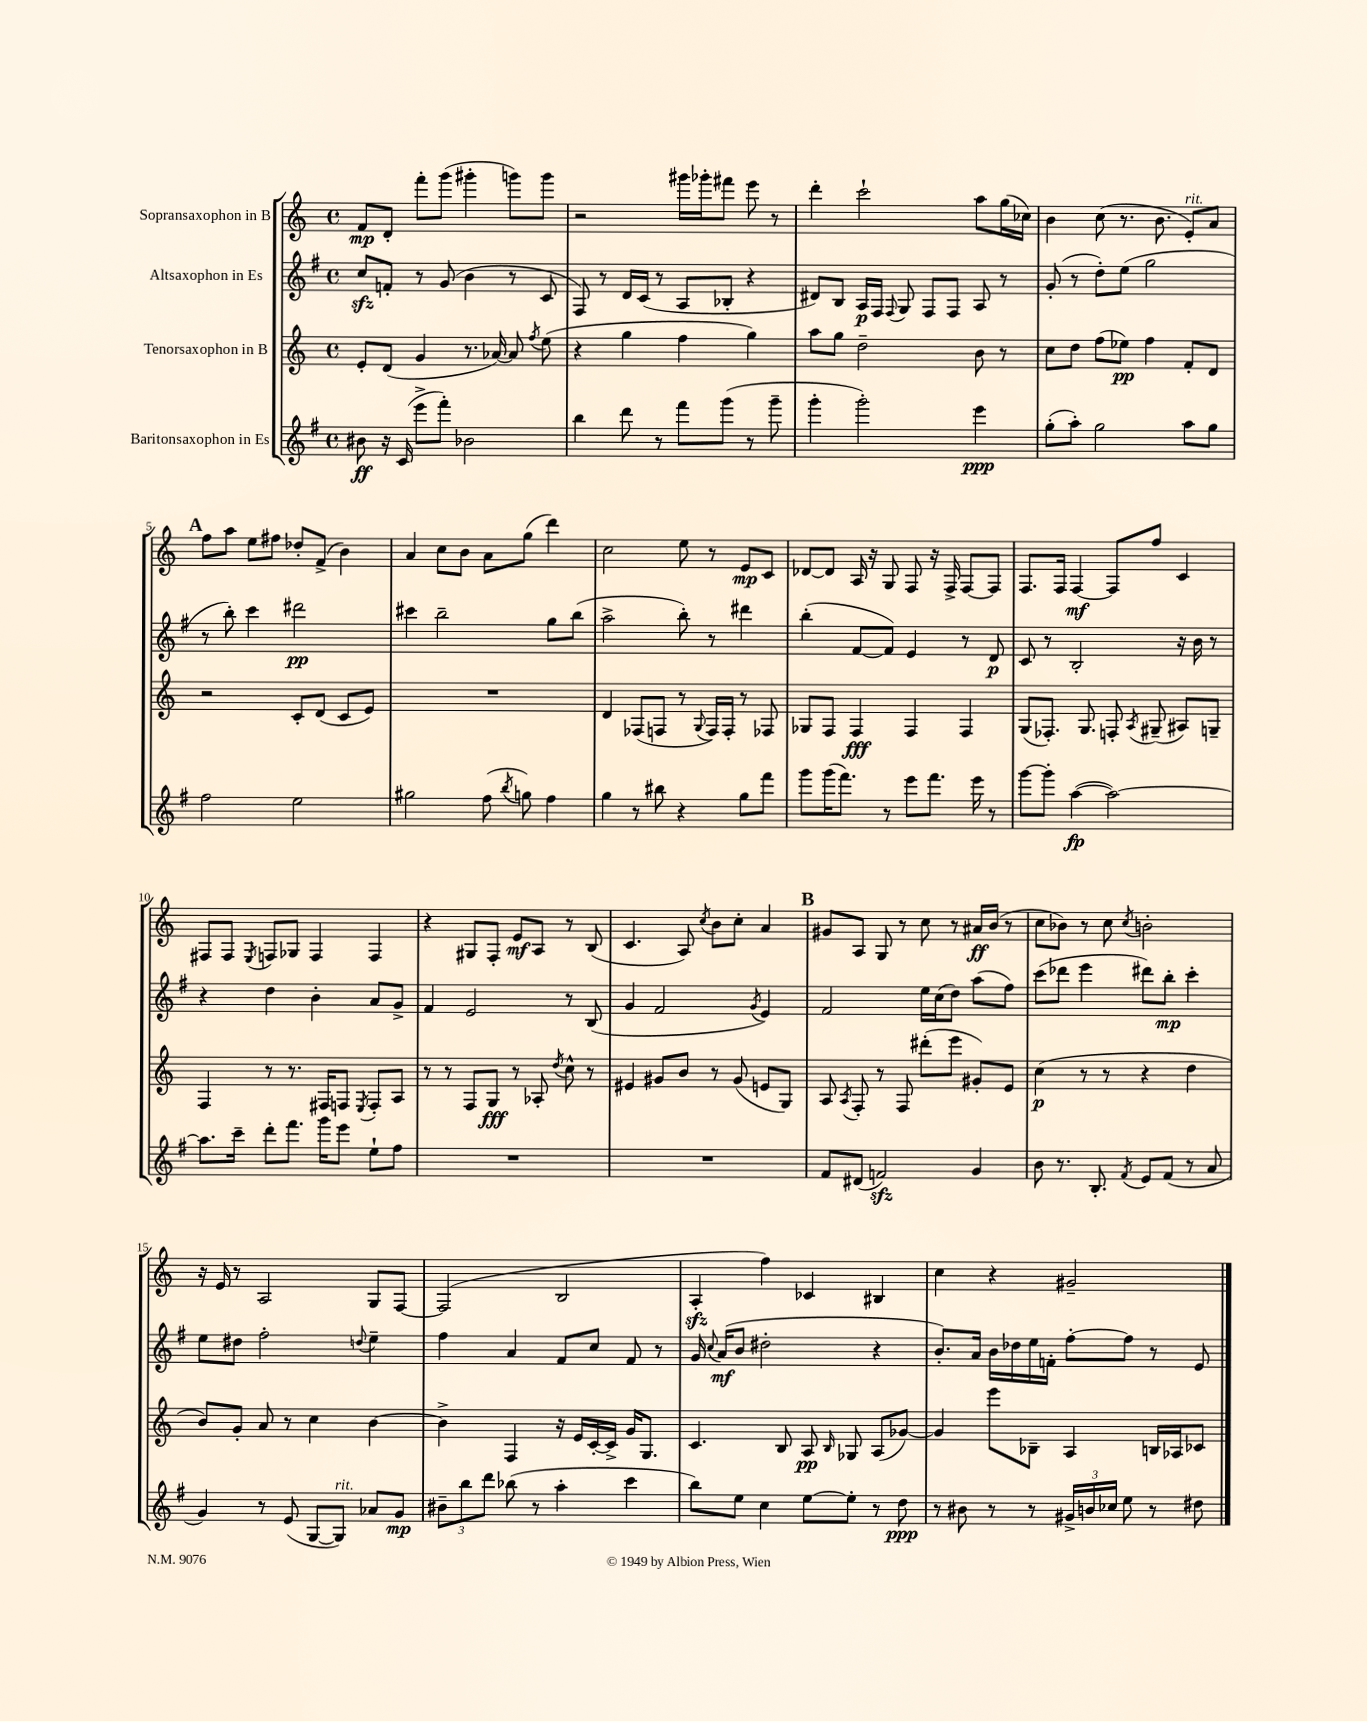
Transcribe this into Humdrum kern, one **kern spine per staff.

**kern	**dynam	**kern	**dynam	**kern	**dynam	**kern	**dynam
*part4	*part4	*part3	*part3	*part2	*part2	*part1	*part1
*staff4	*staff4	*staff3	*staff3	*staff2	*staff2	*staff1	*staff1
*I"Baritonsaxophon in Es	*	*I"Tenorsaxophon in B	*	*I"Altsaxophon in Es	*	*I"Sopransaxophon in B	*
*clefG2	*	*clefG2	*	*clefG2	*	*clefG2	*
*k[f#]	*	*k[]	*	*k[f#]	*	*k[]	*
*M4/4	*	*M4/4	*	*M4/4	*	*M4/4	*
*met(c)	*	*met(c)	*	*met(c)	*	*met(c)	*
=1	=1	=1	=1	=1	=1	=1	=1
8b#X\	ff	8e'/L	.	8cczz/L	.	8f/L	mp
16r	.	(8d/J	.	8fn'/J	.	8d'/J	.
(16c/	.	.	.	.	.	.	.
8eee^\L	.	4g/	.	8r	.	8fff'\L	.
8fff#'\J)	.	.	.	(8g/	.	(8ggg\J	.
2b-X\	.	8.r	.	4b\	.	4ggg#X'\	.
.	.	[16a-X/)	.	.	.	.	.
.	.	8a-/]	.	8r	.	8gggn\L)	.
.	.	8qff/	.	.	.	.	.
.	.	(8ee\	.	8c/	.	8ggg\J	.
=2	=2	=2	=2	=2	=2	=2	=2
4bb\	.	4r	.	8F#/)	.	2r	.
.	.	.	.	8r	.	.	.
8ddd\	.	4gg\	.	16d/LL	.	.	.
.	.	.	.	(16c/JJ	.	.	.
8r	.	.	.	8r	.	.	.
8fff#\L	.	4ff\	.	8A/L	.	16ggg#X\LL	.
.	.	.	.	.	.	16ggg-X'\J	.
(8ggg\J	.	.	.	8B-X'/J	.	8fff#X\J	.
8r	.	4gg\)	.	4r	.	8eee\	.
8ggg~\	.	.	.	.	.	8r	.
=3	=3	=3	=3	=3	=3	=3	=3
4ggg'\	.	8aa\L	.	8d#X/L)	.	4ddd'\	.
.	.	8gg\J	.	8B/J	.	.	.
2ggg'\)	.	2dd~\	.	16A/LL	p	2ccc`\	.
.	.	.	.	16F#/JJ	.	.	.
.	.	.	.	8qqF#/	.	.	.
.	.	.	.	8G/	.	.	.
.	.	.	.	8F#/L	.	.	.
.	.	.	.	8F#/J	.	.	.
4eee\	ppp	8b\	.	8A/	.	8aa\L	.
.	.	8r	.	8r	.	(16gg\L	.
.	.	.	.	.	.	16cc-X\JJ)	.
=4	=4	=4	=4	=4	=4	=4	=4
(8gg'\L	.	8cc\L	.	(8g'/	.	4b\	.
8aa'\J)	.	8dd\J	.	8r	.	.	.
2gg\	.	(8ff\L	.	8dd'\L)	.	(8cc\	.
.	.	8ee-X\J)	pp	(8ee\J	.	8.r	.
.	.	4ff\	.	2gg\	.	.	.
.	.	.	.	.	.	8.b\	.
!	!	!	!	!	!	!LO:TX:a:i:t=rit.	!
8aa\L	.	8f'/L	.	.	.	8e'/L)	.
8gg\J	.	8d/J	.	.	.	8a/J	.
!!LO:LB:g=z
!!LO:REH:place=s1:t=A
=5	=5	=5	=5	=5	=5	=5	=5
2ff#\	.	2r	.	8r	.	8ff\L	.
.	.	.	.	8bb'\)	.	8aa\J	.
.	.	.	.	4ccc\	.	8ee\L	.
.	.	.	.	.	.	8ff#X\J	.
2ee\	.	8c'/L	.	2ddd#X\	pp	8dd-X'/L	.
.	.	(8d/J	.	.	.	(8f^/J	.
.	.	8c/L	.	.	.	4b\)	.
.	.	8e/J)	.	.	.	.	.
=6	=6	=6	=6	=6	=6	=6	=6
2gg#X\	.	1r	.	4ccc#X\	.	4a/	.
.	.	.	.	2bb~\	.	8cc\L	.
.	.	.	.	.	.	8b\J	.
(8ff#\	.	.	.	.	.	8a\L	.
8qbb/	.	.	.	.	.	.	.
8ggn\)	.	.	.	.	.	(8gg\J	.
4ff#\	.	.	.	8gg\L	.	4ddd\)	.
.	.	.	.	(8bb\J	.	.	.
=7	=7	=7	=7	=7	=7	=7	=7
4gg\	.	4d/	.	2aa^\	.	2cc\	.
8r	.	(8F-X/L	.	.	.	.	.
8bb#X\	.	8Fn/J	.	.	.	.	.
4r	.	8r	.	8bb'\)	.	8ee\	.
.	.	8qqG/	.	.	.	.	.
.	.	16F/LL)	.	8r	.	8r	.
.	.	16F'/JJ	.	.	.	.	.
8gg\L	.	8r	.	4ddd#X\	.	8e/L	mp
8fff#\J	.	8F-X/	.	.	.	8c/J	.
=8	=8	=8	=8	=8	=8	=8	=8
8ggg\L	.	8G-X/L	.	(4bb'\	.	[8d-X/L	.
(16ggg\K	.	8F/J	.	.	.	8d-/J]	.
8.fff#\J)	.	.	.	.	.	.	.
.	.	4F/	fff	[8f#/L	.	16A/	.
.	.	.	.	.	.	16r	.
8r	.	.	.	8f#/J])	.	8G/	.
8eee\L	.	4F/	.	4e/	.	8F/	.
8.fff#\J	.	.	.	.	.	16r	.
.	.	.	.	.	.	16F^/	.
.	.	4F/	.	8r	.	[8F/L	.
16eee\	.	.	.	.	.	.	.
8r	.	.	.	8d/	p	8F/J]	.
=9	=9	=9	=9	=9	=9	=9	=9
[8ggg\L	.	(8G/L	.	8c/	.	8.F/L	.
8ggg'\J]	.	8.F-X'/J)	.	8r	.	.	.
.	.	.	.	.	.	16F/Jk	.
([4aa\	fp	.	.	2B'/	.	[4F/	mf
.	.	8.G/	.	.	.	.	.
2aa\_)	.	8Fn'/	.	.	.	8F/L]	.
.	.	8qA/	.	.	.	.	.
.	.	(8G#X~/	.	.	.	8ff/J	.
.	.	8A#X/L)	.	16r	.	4c/	.
.	.	.	.	16b\	.	.	.
.	.	8Gn~/J	.	8r	.	.	.
!!LO:LB:g=z
=10	=10	=10	=10	=10	=10	=10	=10
8.aa\L]	.	4F/	.	4r	.	8F#X/L	.
.	.	.	.	.	.	8F#/J	.
16ccc~\Jk	.	.	.	.	.	.	.
.	.	.	.	.	.	8qE/	.
8ddd'\L	.	8r	.	4dd\	.	8Fn/L	.
8.fff#\J	.	8.r	.	.	.	8G-X/J	.
.	.	.	.	4b'\	.	4F/	.
16ggg\KL	.	16F#X/KL	.	.	.	.	.
8eee\J	.	8Fn/J	.	.	.	.	.
.	.	8qE/	.	.	.	.	.
8ee`\L	.	8F'/L	.	8a/L	.	4F/	.
8ff#\J	.	8A/J	.	8g^/J	.	.	.
=11	=11	=11	=11	=11	=11	=11	=11
1r	.	8r	.	4f#/	.	4r	.
.	.	8r	.	.	.	.	.
.	.	8F/L	.	2e/	.	8G#X/L	.
.	.	8G/J	fff	.	.	8F'/J	.
.	.	8r	.	.	.	8e/L	mf
.	.	8A-X'/	.	.	.	8A/J	.
.	.	8qdd/	.	.	.	.	.
.	.	8cc^^\	.	8r	.	8r	.
.	.	8r	.	(8B/	.	(8B/	.
=12	=12	=12	=12	=12	=12	=12	=12
1r	.	4e#X/	.	4g/	.	4.c/	.
.	.	8g#X/L	.	2f#/	.	.	.
.	.	8b/J	.	.	.	8A/)	.
.	.	.	.	.	.	8qcc/	.
.	.	8r	.	.	.	8b\L	.
.	.	(8g#/	.	.	.	8cc'\J	.
.	.	.	.	8qg/	.	.	.
.	.	8en/L	.	4e/)	.	4a/	.
.	.	8G/J)	.	.	.	.	.
!!LO:REH:place=s1:t=B
=13	=13	=13	=13	=13	=13	=13	=13
8f#/L	.	8A/	.	2f#/	.	8g#X/L	.
.	.	8qA/	.	.	.	.	.
(8d#X/J	.	8F'/	.	.	.	8A/J	.
2fnzz/)	.	8r	.	.	.	8G/	.
.	.	8F/	.	.	.	8r	.
.	.	(8ddd#X'\L	.	16ee\LL	.	8cc\	.
.	.	.	.	(16cc\J	.	.	.
.	.	8eee\J	.	8dd\J)	.	8r	.
4g/	.	8g#X'/L)	.	(8aa\L	.	16a#X/LL	ff
.	.	.	.	.	.	(16b/JJ	.
.	.	8e/J	.	8ff#\J)	.	8r	.
=14	=14	=14	=14	=14	=14	=14	=14
8b\	.	(4cc\	p	(8ccc\L	.	8cc\L	.
8.r	.	.	.	8ddd-X\J	.	8b-X\J)	.
.	.	8r	.	4eee\	.	8r	.
8.B'/	.	.	.	.	.	.	.
.	.	8r	.	.	.	8cc\	.
8qf#/	.	.	.	.	.	8qcc/	.
8e/L	.	4r	.	8ddd#X\L)	.	2bn'\	.
(8f#/J	.	.	.	8bb'\J	mp	.	.
8r	.	4dd\	.	4ccc'\	.	.	.
8a/	.	.	.	.	.	.	.
!!LO:LB:g=z
=15	=15	=15	=15	=15	=15	=15	=15
4g/)	.	8b/L)	.	8ee\L	.	16r	.
.	.	.	.	.	.	16e/	.
.	.	8g'/J	.	8dd#X\J	.	8r	.
8r	.	8a/	.	2ff#'\	.	2A/	.
(8e/	.	8r	.	.	.	.	.
[8G/L	.	4cc\	.	.	.	.	.
!LO:TX:a:i:t=rit.	!	!	!	!	!	!	!
8G/J])	.	.	.	.	.	.	.
.	.	.	.	8qqddn/	.	.	.
8a-X/L	.	[4b\	.	4ee~\	.	8G/L	.
8g/J	mp	.	.	.	.	[8F/J	.
=16	=16	=16	=16	=16	=16	=16	=16
12b#X~\L	.	4b^\]	.	4ff#\	.	(2F/]	.
12bb\	.	.	.	.	.	.	.
12ddd\J	.	.	.	.	.	.	.
(8bb-X\	.	4F/	.	4a/	.	.	.
8r	.	.	.	.	.	.	.
4aa'\	.	16r	.	8f#/L	.	2B/	.
.	.	16e/LL	.	.	.	.	.
.	.	[16c'/	.	8cc/J	.	.	.
.	.	16c^/JJ]	.	.	.	.	.
4ccc\	.	16g/KL	.	8f#/	.	.	.
.	.	8.G/J	.	.	.	.	.
.	.	.	.	8r	.	.	.
=17	=17	=17	=17	=17	=17	=17	=17
8bb\L)	.	4.c/	.	16g/	.	4Azz'/	.
.	.	.	.	8qqcc/	.	.	.
.	.	.	.	(16a/KL	mf	.	.
8ee\J	.	.	.	8b/J	.	.	.
4cc\	.	.	.	2dd#X'\	.	4ff\)	.
.	.	8B/	.	.	.	.	.
[8ee\L	.	8A/	pp	.	.	4c-X/	.
.	.	16qqB/	.	.	.	.	.
8ee'\J]	.	8G-X/	.	.	.	.	.
8r	.	(8A/L	.	4r	.	4B#X/	.
8dd\	ppp	[8g-X/J)	.	.	.	.	.
=18	=18	=18	=18	=18	=18	=18	=18
8r	.	4g-/]	.	8.b'/L)	.	4cc\	.
8b#X\	.	.	.	.	.	.	.
.	.	.	.	16a/Jk	.	.	.
8r	.	8eee\L	.	16b\LL	.	4r	.
.	.	.	.	16dd-X\	.	.	.
8r	.	8B-X~\J	.	16ee\	.	.	.
.	.	.	.	16fn'\JJ	.	.	.
24g#X^/LL	.	4A/	.	[8ff#'\L	.	2g#X~/	.
24bn/	.	.	.	.	.	.	.
24cc-X/JJ	.	.	.	.	.	.	.
8ee\	.	.	.	8ff#\J]	.	.	.
8r	.	16Bn/LL	.	8r	.	.	.
.	.	16A-X/J	.	.	.	.	.
8dd#X\	.	8c-X/J	.	8e/	.	.	.
==	==	==	==	==	==	==	==
*-	*-	*-	*-	*-	*-	*-	*-
